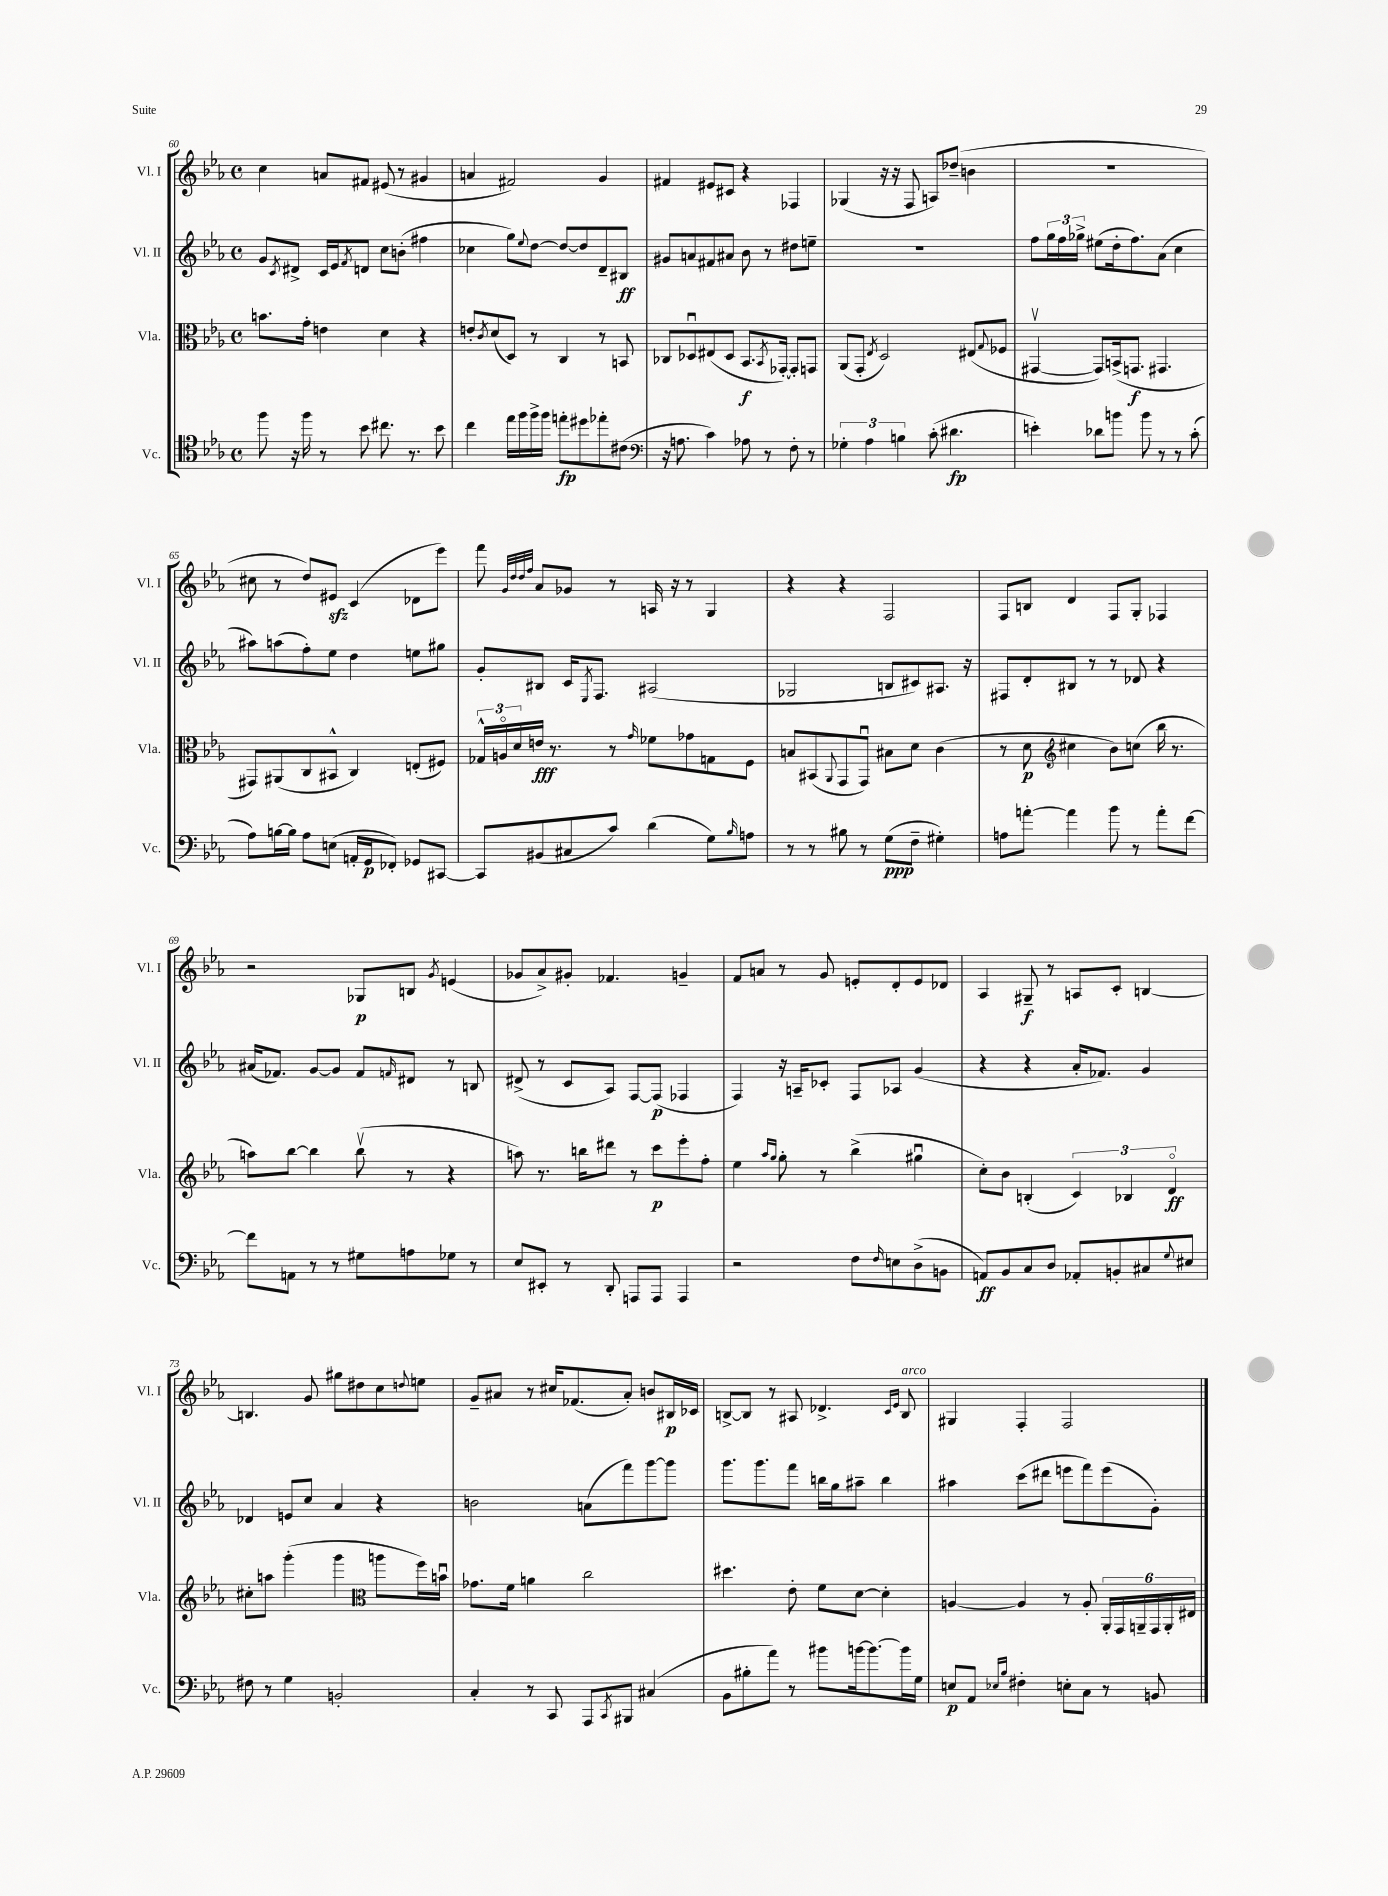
<<
\new StaffGroup <<
\new Staff = "s0" \with { instrumentName = "Vl. I" shortInstrumentName = "Vl. I" } {
    \clef treble \key ees \major \defaultTimeSignature \time 4/4
    c''4 a'8 fis'8 eis'8( r8 gis'4 |
    a'4 fis'2) g'4 |
    fis'4 eis'8 cis'8 r4 fes4 |
    ges4( r16 r16 f8 a8) des''8--( b'4 |
    R1 |
    cis''8 r8 d''8) eis'8\sfz c'4( des'8 ees'''8) |
    f'''8 \grace { g'32 d''32 d''32 f''32 } aes'8 ges'8 r8 a16 r16 r8 g4 |
    r4 r4 f2 |
    f8 b8 d'4 f8 g8-. fes4 |
    r2 ges8\p b8 \acciaccatura { g'8 } e'4( |
    ges'8 aes'8->) gis'8-. fes'4. g'4-- |
    f'8 a'8 r8 g'8 e'8-. d'8-. e'8 des'8 |
    aes4 gis8--\f r8 a8 c'8-. b4~ |
    b4. g'8 gis''8 dis''8 c''8 \appoggiatura { d''8 } e''8 |
    g'8-- ais'8 r8 cis''16 fes'8.( ais'8-.) b'8 bis16\p ces'16 |
    b8~-> b8 r8 ais8 des'4.-> \grace { c'16 ees'16 } b8^\markup { \italic "arco" } |
    gis4 f4-. f2 \bar "|." |
}
\new Staff = "s1" \with { instrumentName = "Vl. II" shortInstrumentName = "Vl. II" } {
    \clef treble \key ees \major \defaultTimeSignature \time 4/4
    g'8 \acciaccatura { c'8 } dis'8-> c'16 ees'16 \acciaccatura { f'8 } d'8 c''8 b'8-.( fis''4 |
    ces''4 g''8) \appoggiatura { ees''8 } d''8~ d''8~ d''8 d'8-- bis8\ff |
    gis'8 a'8 fis'8 ais'8 bes'8 r8 dis''8 e''8-- |
    R1 |
    f''8 \tuplet 3/2 { g''16 f''16 ges''16-> } eis''8( d''16-. f''8.) aes'8( c''4 |
    ais''8) a''8( f''8-.) ees''8 d''4 e''8 gis''8 |
    g'8-. bis8 c'16 \acciaccatura { ees8 } f8. ais2( |
    ges2 b8 cis'8) ais8. r16 |
    fis8 d'8-. bis8 r8 r8 des'8 r4 |
    ais'16( fes'8.) g'8~ g'8 fes'8 \grace { f'16 } dis'8 r8 b8 |
    dis'8->( r8 c'8 aes8) f8~ f8\p( fes4 |
    f4) r16 a16-- ces'8-. f8 aes8 g'4( |
    r4 r4 aes'16-. fes'8.) g'4 |
    des'4 e'8 c''8 aes'4 r4 |
    b'2 a'8( f'''8) g'''8~ g'''8 |
    g'''8. g'''8. f'''8 b''16 g''16 ais''8-- b''4 |
    ais''4 c'''8( dis'''8 e'''8 f'''8) e'''8( g'8-.) \bar "|." |
}
\new Staff = "s2" \with { instrumentName = "Vla." shortInstrumentName = "Vla." } {
    \clef alto \key ees \major \defaultTimeSignature \time 4/4
    b'8. g'16-. e'4 d'4 r4 |
    e'8-. \acciaccatura { c'8 } d'8( d8) r8 c4 r8 b,8 |
    ces8 des8\downbow eis8( des8 bes,8.\f \acciaccatura { bes,8 } ges,16~-.) ges,8-. g,8 |
    aes,8( g,8-. \acciaccatura { ees8 } d2) eis8( \appoggiatura { g8 } fes8 |
    gis,4~\upbow gis,8) b,16->( g,8.\f gis,4. |
    gis,8) ais,8( c8 bis,8-^ c4) e8-.( fis8) |
    \tuplet 3/2 { ges16-^ a16\flageolet d'16 } e'16\fff r8. r8 \grace { g'16 } fes'8 ges'8 g8 f8 |
    b8 bis,8( \appoggiatura { aes,8 } g,8 g,8\downbow) bis8 d'8 c'4( |
    r8 d'8\p \clef treble cis''4 bes'8) c''8( bes''16 r8. |
    a''8) bes''8~ bes''4 bes''8\upbow( r8 r4 |
    a''8) r8. b''16 dis'''8 r8 c'''8\p ees'''8-. f''8-. |
    ees''4 \grace { aes''16 g''16 } g''8-. r8 bes''4->( gis''4\downbow |
    c''8-.) bes'8 b4-.( \tuplet 3/2 { c'4) bes4 d'4\flageolet\ff } |
    cis''8-. a''8 g'''4-.( g'''4 \clef alto a''8 f''16) b'16\downbow |
    ges'8. f'16 a'4 c''2 |
    dis''4. ees'8-. f'8 d'8~ d'4-. |
    a4~ a4 r8 a8-. \tuplet 6/4 { aes,16-. g,16 a,16-- g,16 a,16-. eis16 } \bar "|." |
}
\new Staff = "s3" \with { instrumentName = "Vc." shortInstrumentName = "Vc." } {
    \clef tenor \key ees \major \defaultTimeSignature \time 4/4
    f''8 r16 f''16 r8 bes'8 cis''8. r8. bes'8 |
    c''4 ees''16 f''16 f''16-> f''16 e''8-.\fp dis''8 ees''8-. cis'8( |
    \clef bass r16 a8. c'4) aes8 r8 f8-. r8 |
    \tuplet 3/2 { ges4-. aes4 b4 } c'8-.( dis'4.\fp |
    e'4-.) des'8 b'8 b'8 r8 r8 c'8-.( |
    aes8) b16~ b16 aes8 e8( a,16-. g,16\p fes,8-.) ges,8 cis,8~ |
    cis,8 bis,8( cis8 c'8) d'4( g8) \grace { bes16 } a8 |
    r8 r8 bis8 r8 g8\ppp( f8-- gis4-.) |
    a8 a'8~-. a'4 bes'8 r8 a'8-. f'8~ |
    f'8 a,8 r8 r8 gis8 a8 ges8 r8 |
    ees8 eis,8-. r8 d,8-. a,,8 a,,8 a,,4 |
    r2 f8 \grace { f16 } e8 d8->( b,8 |
    a,8\ff) bes,8 c8 d8 aes,8-. b,8-. cis8 \appoggiatura { g8 } eis8 |
    fis8 r8 g4 b,2-. |
    c4-. r8 c,8 aes,,8 \acciaccatura { c,8 } bis,,8 cis4( |
    bes,8 bis8-. aes'8) r8 bis'8 b'16~ b'8.~ b'16 g16 |
    e8\p aes,8 \grace { ees16 bes16 } fis4-. e8-. c8 r8 b,8 \bar "|." |
}
>>
>>
\layout { \context { \Score currentBarNumber = #60 } }
